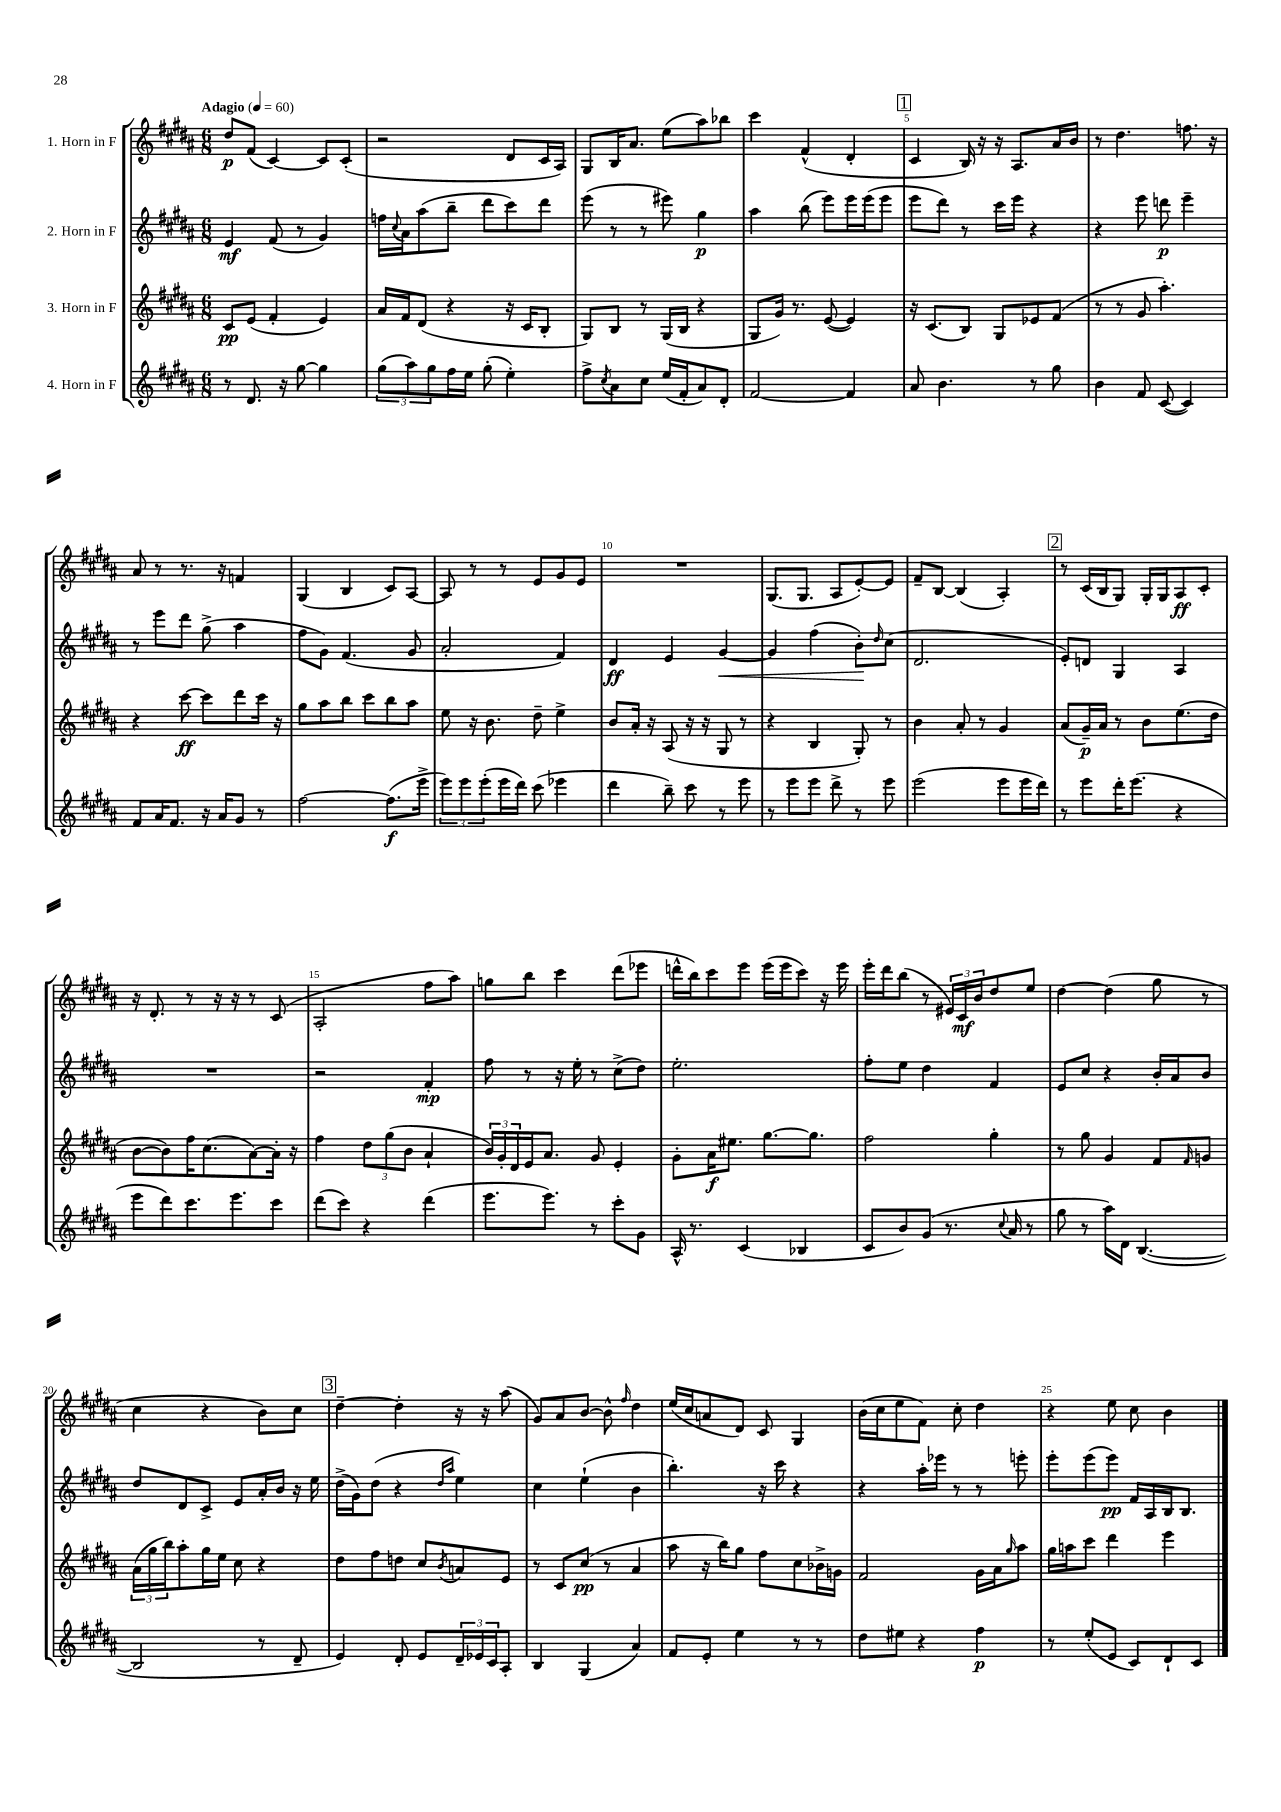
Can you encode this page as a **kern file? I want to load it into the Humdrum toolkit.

**kern	**kern	**kern	**kern
*staff4	*staff3	*staff2	*staff1
*clefG2	*clefG2	*clefG2	*clefG2
*k[f#c#g#d#a#]	*k[f#c#g#d#a#]	*k[f#c#g#d#a#]	*k[f#c#g#d#a#]
*M6/8	*M6/8	*M6/8	*M6/8
*MM60	*MM60	*MM60	*MM60
8r	8c#	4e	8dd#
8.d#	(8e	.	(8f#
.	4f#'	(8f#	[4c#)
16r	.	.	.
[8gg#	.	8r	.
4gg#]	4e)	4g#)	8c#]
.	.	.	(8c#'
=	=	=	=
(12gg#	16a#	16ff	2r
.	.	8qqcc#	.
.	16f#	16a#	.
12aa#)	.	.	.
.	(8d#	(8aa#	.
12gg#	.	.	.
16ff#	4r	8bb~	.
16ee	.	.	.
(8gg#'	.	8ddd#	.
4ee')	16r	8ccc#)	8d#
.	16c#	.	.
.	8B'	8ddd#	16c#
.	.	.	16A#)
=	=	=	=
8ff#^	8G#)	(8eee	8G#
8qcc#	.	.	.
8a#	8B	8r	16B
.	.	.	8.a#
8cc#	8r	8r	.
(16ee	(16G#	8eee#)	(8ee
16f#'	16B	.	.
8a#)	4r	4gg#	8aa#)
8d#'	.	.	8bb-
=	=	=	=
[2f#	8G#	4aa#	4ccc#
.	16g#)	.	.
.	8.r	.	.
.	.	(8bb	(4f#^^
.	([8e	8eee)	.
4f#]	4e])	16eee	4d#'
.	.	(16eee	.
.	.	8eee	.
=	=	=	=
8a#	16r	8eee	4c#
.	(8.c#	.	.
4.b	.	8ddd#)	.
.	8B)	8r	16B)
.	.	.	16r
.	8G#	16ccc#	16r
.	.	16eee	8.A#
8r	8e-	4r	.
8gg#	(8f#	.	16a#
.	.	.	16b
=	=	=	=
4b	8r	4r	8r
.	8r	.	4.dd#
8f#	8g#	8eee	.
([8c#	4.aa#')	8ddd	.
4c#])	.	4eee~	8.ff
.	.	.	16r
=	=	=	=
8f#	4r	8r	8a#
16a#	.	8eee	8r
8.f#	.	.	.
.	[8ccc#	8ddd#	8.r
16r	8ccc#]	(8gg#^	.
16a#	.	.	16r
8g#	8ddd#	4aa#	4f
8r	16ccc#	.	.
.	16r	.	.
=	=	=	=
[2ff#	8gg#	8ff#	(4G#
.	8aa#	8g#)	.
.	8bb	(4.f#	4B
.	8ccc#	.	.
(8.ff#]	8bb	.	8c#)
.	8aa#	8g#	[8A#
16eee^	.	.	.
=	=	=	=
12eee)	8ee	2a#'	8A#]
12eee	.	.	.
.	16r	.	8r
(12eee'	.	.	.
.	8.b	.	.
16eee	.	.	8r
16ddd#)	.	.	.
(8ccc#	8dd#~	.	8e
4eee-	4ee^	4f#)	8g#
.	.	.	8e
=	=	=	=
4ddd#	8b	4d#	2.r
.	16a#'	.	.
.	16r	.	.
8bb~)	(8A#	4e	.
8ccc#	16r	.	.
.	16r	.	.
8r	8G#	[4g#	.
8eee	8r	.	.
=	=	=	=
8r	4r	4g#]	(8.G#
8eee	.	.	.
.	.	.	8.G#
8eee	4B	(4ff#	.
8ddd#^	.	.	8A#
8r	8G#')	8b')	[8e')
.	.	16qqdd#	.
8eee	8r	(8cc#	8e]
=	=	=	=
(2eee	4b	2.d#	8f#~
.	.	.	[8B
.	8a#'	.	(4B]
.	8r	.	.
8eee	4g#	.	4A#')
16eee	.	.	.
16ddd#)	.	.	.
=	=	=	=
8r	(8a#	8e')	8r
8eee	16g#~)	8d	(16c#
.	16a#	.	16B
16ddd#'	8r	4G#	8G#)
(8.eee	.	.	.
.	8b	.	16G#'
.	.	.	16G#
4r	(8.ee	4A#	8A#
.	.	.	8c#'
.	16dd#	.	.
=	=	=	=
8eee	[8b	2.r	16r
.	.	.	8.d#'
8ddd#)	8b])	.	.
8.ccc#	16ff#	.	8r
.	(8.cc#	.	.
.	.	.	16r
8.eee	.	.	16r
.	[8a#)	.	8r
8ccc#	16a#']	.	(8c#
.	16r	.	.
=	=	=	=
(8ddd#	4ff#	2r	2A#'
8ccc#)	.	.	.
4r	12dd#	.	.
.	(12gg#	.	.
.	12b	.	.
(4ddd#	4a#`	4f#'	8ff#
.	.	.	8aa#)
=	=	=	=
8.eee	24b)	8ff#	8gg
.	24g#'	.	.
.	24d#	.	.
.	16e	8r	8bb
8.eee)	8.a#	.	.
.	.	16r	4ccc#
.	.	16ee'	.
8r	8g#	8r	.
8ccc#'	4e'	(8cc#^	(8ddd#
8g#	.	8dd#)	8eee-
=	=	=	=
16A#^^	8g#'	2.ee'	16ddd^^
8.r	.	.	16bb)
.	16a#	.	8ccc#
.	8.ee#	.	.
(4c#	.	.	8eee
.	[8.gg#	.	(16eee
.	.	.	16eee
4B-	.	.	8ccc#)
.	8.gg#]	.	.
.	.	.	16r
.	.	.	16eee
=	=	=	=
8c#	2ff#	8ff#'	16eee'
.	.	.	16ddd#
8b)	.	8ee	(8bb
(8g#	.	4dd#	8r
8.r	.	.	24e#)
.	.	.	24c#
.	.	.	24b
.	4gg#'	4f#	8dd#
8qqcc#	.	.	.
16a#	.	.	.
8r	.	.	8ee
=	=	=	=
8gg#	8r	8e	[4dd#
8r	8gg#	8cc#	.
16aa#)	4g#	4r	(4dd#]
16d#	.	.	.
([4.B	.	.	.
.	8f#	16b'	8gg#
.	.	16a#	.
.	16qqf#	.	.
.	8g	8b	8r
=	=	=	=
2B]	(24a#	8dd#	4cc#
.	24gg#	.	.
.	24bb)	.	.
.	8aa#'	8d#	.
.	16gg#	8c#^	4r
.	16ee	.	.
.	8cc#	8e	.
8r	4r	16a#'	8b)
.	.	16b	.
8d#~	.	16r	8cc#
.	.	16ee	.
=	=	=	=
4e)	8dd#	(16dd#^	[4dd#~
.	.	16g#)	.
.	8ff#	(8dd#	.
8d#'	8dd	4r	4dd#']
8e	8cc#	.	.
.	.	16qqdd#	.
.	8qb	16qqaa#	.
24d#~	8a	4ee)	16r
24e-	.	.	.
.	.	.	16r
24c#	.	.	.
8A#'	8e	.	(8aa#
=	=	=	=
4B	8r	4cc#	8g#)
.	8c#	.	8a#
(4G#	(8cc#	(4ee`	[8b
.	8r	.	8b^^]
.	.	.	16qqff#
4a#)	4a#	4b	4dd#
=	=	=	=
8f#	8aa#	4.bb')	(16ee
.	.	.	16cc#
8e'	16r	.	8a
.	16bb)	.	.
4ee	8gg#	.	8d#)
.	8ff#	16r	8c#
.	.	16ccc#	.
8r	8cc#	4r	4G#
8r	16b-^	.	.
.	16g	.	.
=	=	=	=
8dd#	2f#	4r	(16b
.	.	.	16cc#
8ee#	.	.	8ee
4r	.	16aa#'	8f#)
.	.	16eee-	.
.	.	8r	8cc#'
4ff#	16g#	8r	4dd#
.	16a#	.	.
.	16qqgg#	.	.
.	8aa#	8eee'	.
=	=	=	=
8r	16gg#	8eee'	4r
.	16aa	.	.
(8ee'	8ccc#	(8eee	.
8e	4ddd#	8eee)	8ee
8c#)	.	16f#	8cc#
.	.	16A#	.
8d#`	4eee	16B	4b
.	.	8.B	.
8c#	.	.	.
==	==	==	==
*-	*-	*-	*-
